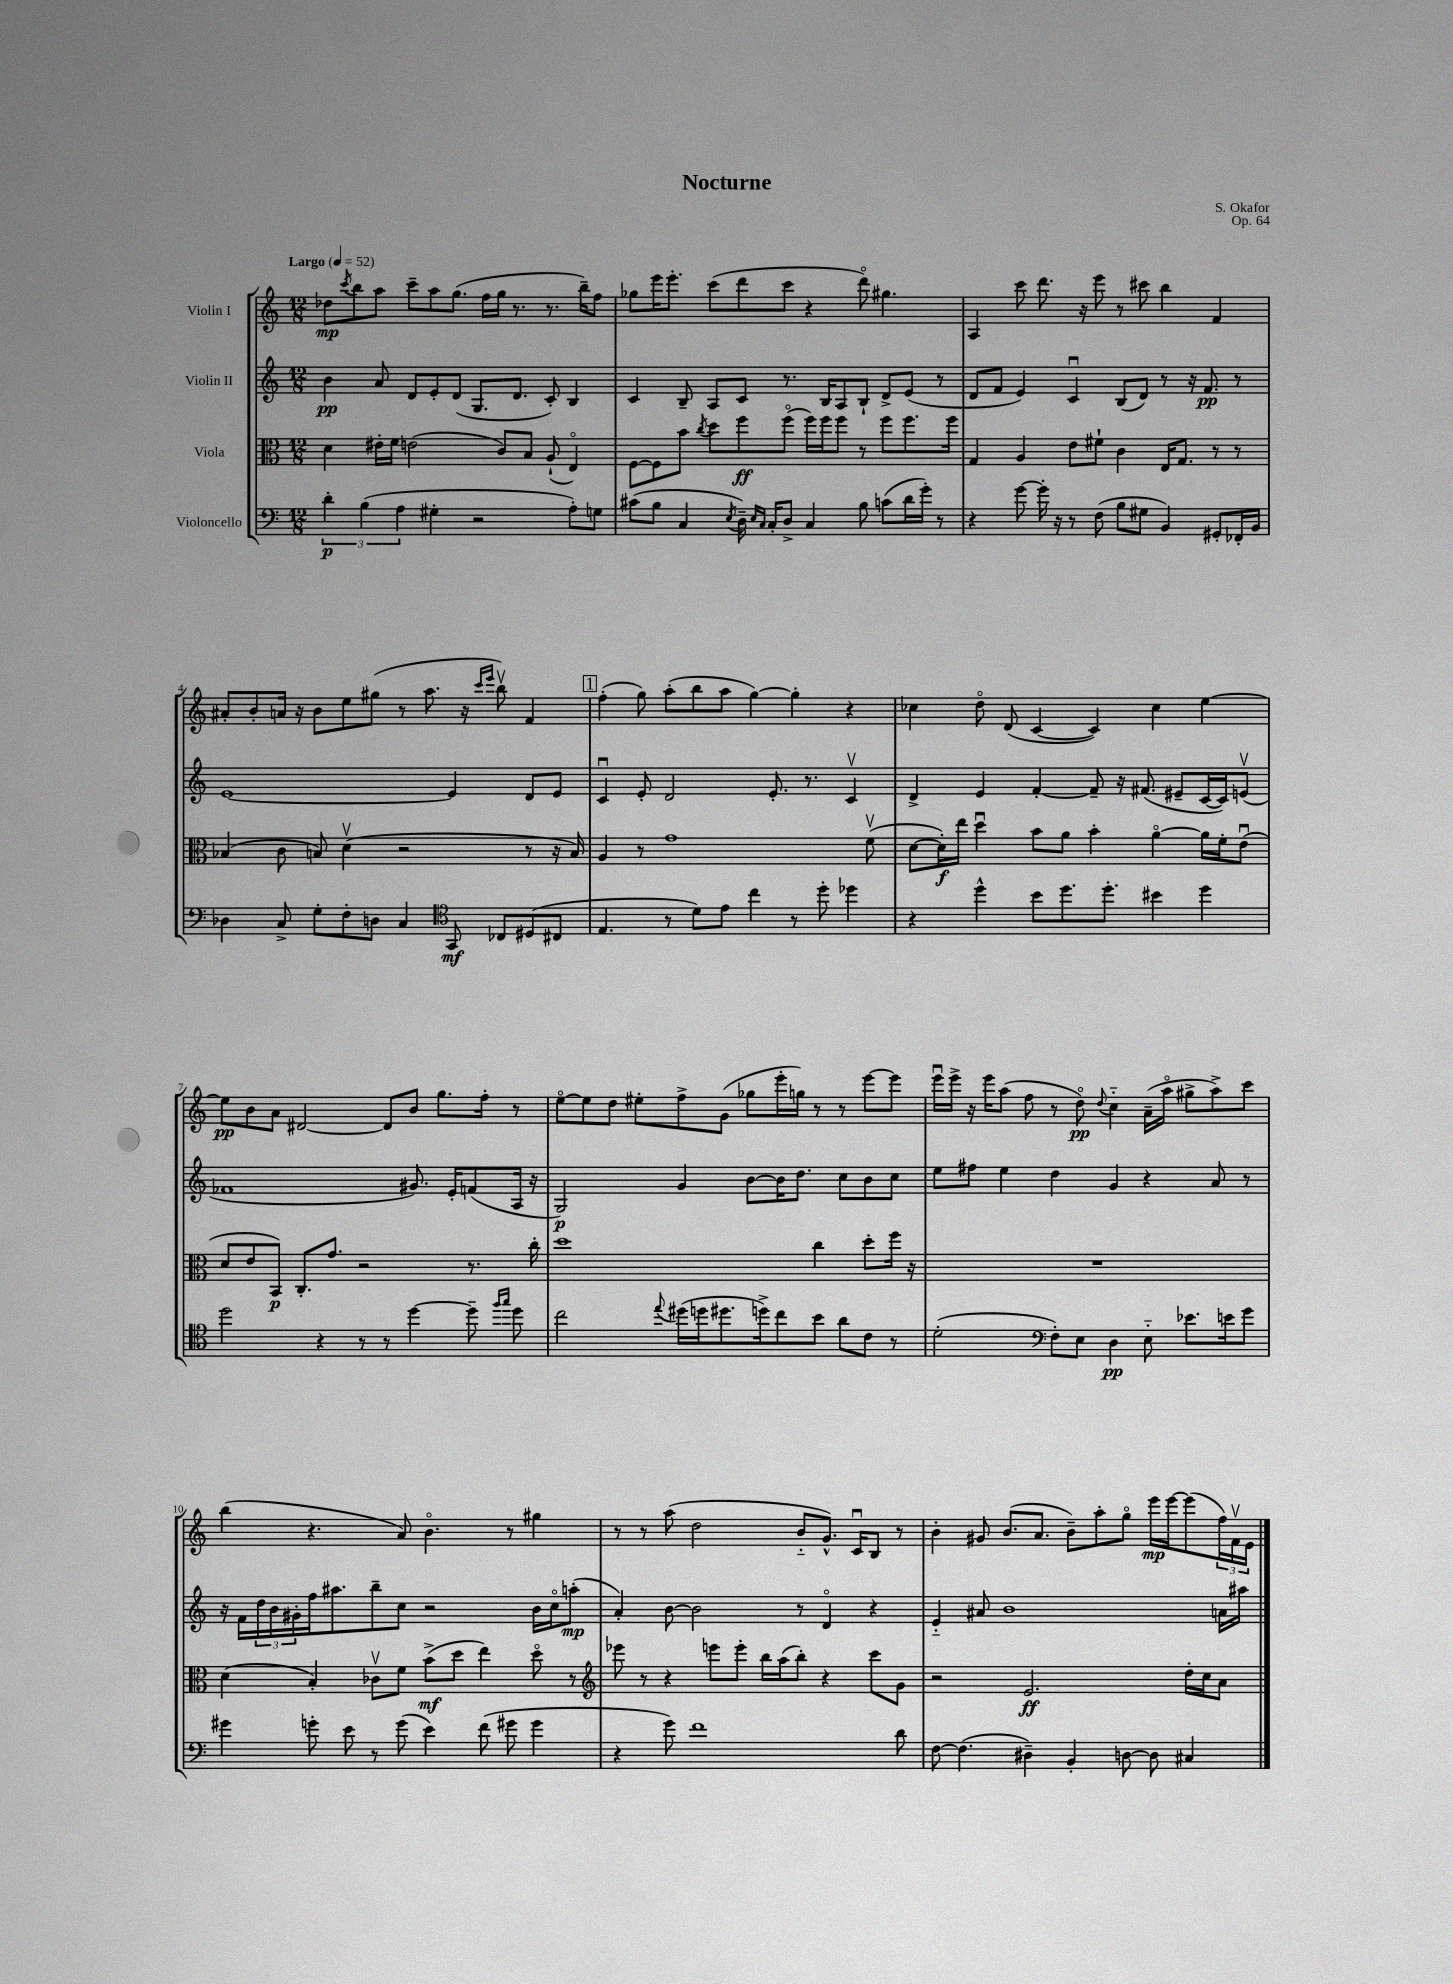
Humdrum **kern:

**kern	**kern	**kern	**kern
*staff4	*staff3	*staff2	*staff1
*clefF4	*clefC3	*clefG2	*clefG2
*k[]	*k[]	*k[]	*k[]
*M12/8	*M12/8	*M12/8	*M12/8
*MM52	*MM52	*MM52	*MM52
6d'	4d	4b	8dd-
.	.	.	8qccc
.	.	.	8bb
(6B	.	.	.
.	16e#'	8a	8aa
.	16f	.	.
6A	.	.	.
.	(2e	8d	8ccc~
4G#'	.	8e'	8aa
.	.	(8d	(8.gg
2r	.	8.G	.
.	.	.	16ff
.	8c)	.	16gg
.	.	8.d	8.r
.	8B	.	.
.	(8A`	8c')	8.r
8A')	4Eo)	4B	.
.	.	.	16bb~)
8G	.	.	8ff
=	=	=	=
(8c#	[8F	4c	8gg-
8B	8F]	.	16eee
.	.	.	8.eee'
4C	8b	8B~	.
.	8qcc	.	.
.	8dd	8A	(8ccc
8qE	.	.	.
16D~)	8ff	8c	8ddd
16qqE	.	.	.
16qqC	.	.	.
16C'	.	.	.
8D^	(8ffo	8.r	8ccc
4C	16ff)	.	4r
.	16ff	16B	.
.	8ff	8A	.
8B	8r	8B`	8dddo)
(8c	8ff	8d^	4.gg#
16d	8.ff	(8e	.
16g')	.	.	.
8r	.	8r	.
.	16ff	.	.
=	=	=	=
4r	4G	8d	4A
.	.	8f	.
[8g	4A	4e)	8ccc
16g']	.	.	8.ddd
16r	.	.	.
8r	8e	4cu	.
.	.	.	16r
(8F	8f#`	.	8eee
8B	4c	(8B	8r
8G#	.	8d)	8ccc#
4BB)	16E	8r	4bb
.	8.G	.	.
.	.	16r	.
.	.	8.f	.
8GG#'	8r	.	4f
16FF-'	8r	8r	.
16BB	.	.	.
=	=	=	=
4D-	(4B-	[1e	8a#'
.	.	.	8b'
8C^	8c	.	16a
.	.	.	16r
8G'	8B)	.	8b
8F'	(4dv	.	8ee
8D	.	.	(8gg#
4C	2r	.	8r
.	.	.	8.aa
*clefC4	*	*	*
8GG	.	4e]	.
.	.	.	16r
.	.	.	16qqccc
.	.	.	16qqeee
8C-	.	.	8bbv)
(8D#	8r	8d	4f
8C#	16r	8e	.
.	16B)	.	.
=	=	=	=
4.E	4A	4cu	(4ff'
.	8r	8e'	8gg)
8r	1g	2d	(8aa'
8d)	.	.	8bb
8e	.	.	8aa
4cc	.	.	[4gg)
.	.	8.e'	.
8r	.	.	4gg']
.	.	8.r	.
8dd'	.	.	.
4dd-	.	4cv	4r
.	(8fv	.	.
=	=	=	=
4r	[8d	4d^	4cc-
.	16d'])	.	.
.	16ee	.	.
4dd^^	4ddu	4e	8ddo
.	.	.	(8d
8b	8b	[4f'	[4c
8.dd	8a	.	.
.	4b'	8f~]	4c])
8.dd'	.	.	.
.	.	16r	.
.	.	(8.f#	.
4b#	[4ao	.	4cc-
.	.	8e#~	.
4dd	16a]	[16c	[4ee
.	16f'	16c])	.
.	(8eu	(8ev	.
=	=	=	=
2dd	8d	1f-	8ee]
.	8e	.	8b
.	8BB)	.	8a
.	8.C'	.	[2d#
4r	.	.	.
.	8.g	.	.
8r	2r	.	.
8r	.	.	8d#]
[4dd	.	8.g#)	8b
.	.	.	8.gg
.	.	16e'	.
8dd~]	8.r	(8f	.
.	.	.	16ff'
16qqff	.	.	.
16qqgg	.	.	.
8dd	.	16A	8r
.	16cc'	16r	.
=	=	=	=
2cc	1dd	2G)	[8eeo
.	.	.	8ee]
.	.	.	8dd
.	.	.	8ee#'
8qqee	.	.	.
(16dd#	.	4g	8ff^
16dd	.	.	.
8.dd#	.	.	(8g
.	.	[8b	8gg-
16dd^)	.	.	.
8cc	.	16b]	16eee'
.	.	8.dd	16gg)
8b	4cc	.	8r
8a	.	8cc	8r
8c	8dd'	8b	[8eee
8r	16ff	8cc	8eee]
.	16r	.	.
=	=	=	=
(2d'	1.r	8ee	16eeeu
.	.	.	16eee^
.	.	8ff#	16r
.	.	.	16eee
.	.	4ee	(8aa
.	.	.	8ff
*clefF4	*	*	*
8F')	.	4dd	8r
8E	.	.	8ddo)
.	.	.	8qqdd
4D	.	4g	4cc'~
8E'~	.	4r	(16a~
.	.	.	16aao
8.e-	.	.	8gg#^
.	.	8a	8aa^)
16e	.	.	.
8g	.	8r	8ccc
=	=	=	=
4g#	(4d	16r	(4bb
.	.	16f	.
.	.	24dd	.
.	.	24b	.
.	.	24g#'	.
8g'	4B')	16ff	4.r
.	.	8.aa#	.
8e	.	.	.
8r	8c-v	8bb~	.
(8g	8f	8cc	8a)
4e)	(8b^	2r	4.bo
.	8dd	.	.
(8f	4ee)	.	.
8g#	.	.	8r
4g#	8ddo	16b	4gg#
.	.	16cco	.
.	8r	(8aa'	.
=	=	=	=
*	*clefG2	*	*
4r	8eee-	4a')	8r
.	8r	.	8r
8g)	4r	[8b	(8aa
1f	.	2b]	2dd
.	8eee	.	.
.	8eee'	.	.
.	16bb	.	.
.	(16aa	.	.
.	8bb')	8r	8b'~
.	4r	4do	8.g^^)
.	.	.	16cu
.	8ccc	4r	8B
8d	8g	.	8r
=	=	=	=
[8F	2r	4e'~	4b'
(4.F]	.	.	.
.	.	8a#	8g#
.	.	1b	(8.b
4D#~)	2.e	.	.
.	.	.	8.a
4BB'	.	.	8b~)
.	.	.	8aa'
[8D	.	.	8ggo
8D]	.	.	16eee
.	.	.	[16eee
4C#	16dd'	.	(8eee]
.	16cc	.	.
.	8a	16a	24ff)
.	.	.	24fv
.	.	16aa#	.
.	.	.	24e
==	==	==	==
*-	*-	*-	*-
